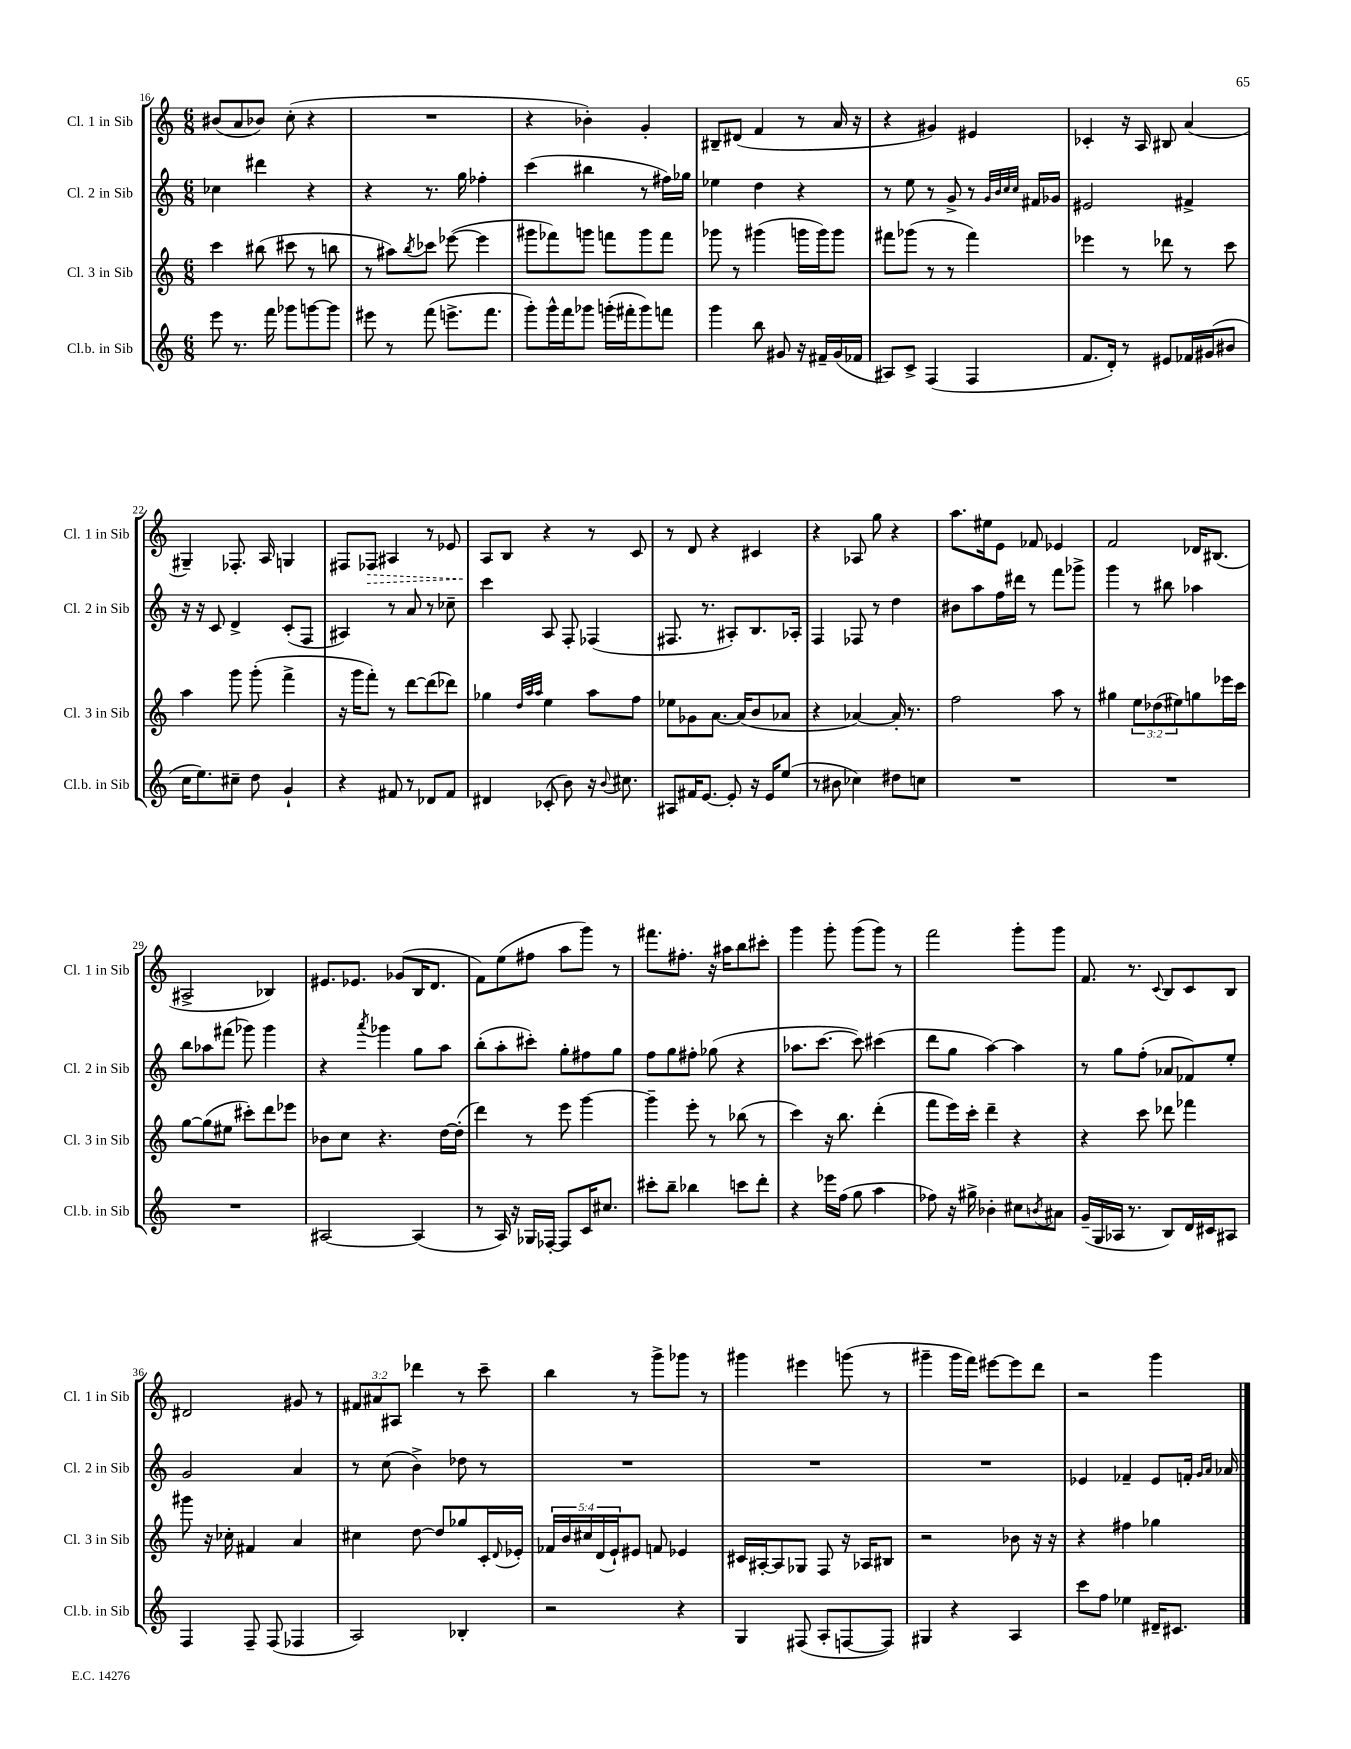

**kern	**kern	**kern	**kern	**dynam
*part4	*part3	*part2	*part1	*part1
*staff4	*staff3	*staff2	*staff1	*staff1
*I"Cl.b. in Sib	*I"Cl. 3 in Sib	*I"Cl. 2 in Sib	*I"Cl. 1 in Sib	*
*I'Cl.b. in Sib	*I'Cl. 3 in Sib	*I'Cl. 2 in Sib	*I'Cl. 1 in Sib	*
*clefG2	*clefG2	*clefG2	*clefG2	*
*k[]	*k[]	*k[]	*k[]	*
*M6/8	*M6/8	*M6/8	*M6/8	*
=16	=16	=16	=16	=16
8eee\	4ccc\	4cc-X\	(8b#X/L	.
8.r	.	.	8a/	.
.	(8bb#X\	4ddd#X\	8b-X/J)	.
16fff\	.	.	.	.
8ggg-X\L	8ccc#X\	.	(8cc'\	.
[8gggn\	8r	4r	4r	.
8ggg\J]	8bbn\	.	.	.
=17	=17	=17	=17	=17
8eee#X\	8r	4r	2.r	.
8r	8aa#X\L)	.	.	.
.	8qbb/	.	.	.
(8fff\	8ccc-X\J	8.r	.	.
8.eeen^\L	([8eee-X\	.	.	.
.	.	16gg\	.	.
.	4eee-\]	4ff-X'\	.	.
8.fff\J	.	.	.	.
=18	=18	=18	=18	=18
8ggg'\L)	8ggg#X\L	(4ccc\	4r	.
16ggg^^\L	8fff-X\)	.	.	.
16fff\J	.	.	.	.
8ggg-X\J	8gggn\J	4bb#X\	4b-X'\)	.
(16gggn'\LL	8fffn\L	.	.	.
16fff#X'\J	.	.	.	.
8ggg\)	8ggg\	8r	4g'/	.
8fffn\J	8fff\J	16ff#X\LL)	.	.
.	.	16gg-X\JJ	.	.
=19	=19	=19	=19	=19
4ggg\	8ggg-X\	4ee-X\	8B#X~/L	.
.	8r	.	(8d#X/J	.
8bb\	(4ggg#X\	4dd\	4f/	.
8g#X/	.	.	.	.
16r	16gggn\LL	4r	8r	.
16f#X~/LL	16ggg\J)	.	.	.
(16g#/	8ggg\J	.	16a/	.
16f-X/JJ	.	.	16r	.
=20	=20	=20	=20	=20
8A#X/L)	8fff#X\L	8r	4r	.
8c^/J	(8ggg-X\J	8ee\	.	.
(4F/	8r	8r	4g#X/)	.
.	8r	8g^/	.	.
4F/	4fff#\)	8r	4e#X/	.
.	.	32qqg/LLL	.	.
.	.	32qqb/	.	.
.	.	32qqcc/	.	.
.	.	32qqcc/JJJ	.	.
.	.	16f#X/LL	.	.
.	.	16g-X/JJ	.	.
=21	=21	=21	=21	=21
8.f/L	4eee-X\	2e#X/	4c-X'/	.
16d'/Jk)	.	.	.	.
8r	8r	.	16r	.
.	.	.	16A/	.
8e#X/L	8ddd-X\	.	8B#X/	.
16f-X/L	8r	4f#X^/	(4a/	.
(16g#X/J	.	.	.	.
8b#X/J	8ccc\	.	.	.
!!LO:LB:g=z
=22	=22	=22	=22	=22
16cc\KL	4aa\	16r	4G#X~/)	.
8.ee\)	.	16r	.	.
.	.	8c/	.	.
8cc#X~\J	8ggg\	4d^/	8.F-X'/	.
8dd\	(8ggg'\	.	.	.
.	.	.	16A/	.
4g`/	4fff^\	(8c'/L	4Gn/	.
.	.	8F/J	.	.
=23	=23	=23	=23	=23
4r	16r	4A#X/)	8F#X/L	.
.	16ggg\KL	.	.	.
!	!	!	!	!LO:HP:b
.	8fff'\J)	.	8F-X/J	>
8f#X/	8r	8r	4A#X/	.
8r	[8ddd\L	8a/	.	.
8d-X/L	(8ddd\]	8r	8r	.
8f#/J	8ddd-X\J)	8cc-X~\	8e-X/	.
=24	=24	=24	=24	=24
4d#X/	4gg-X\	4ccc\	8A/L	.
.	.	.	8B/J	]
.	32qqdd/LLL	.	.	.
.	32qqaa/	.	.	.
.	32qqaa/JJJ	.	.	.
(8c-X'/	4ee\	8A/	4r	.
8b\)	.	8F'/	.	.
16r	8aa\L	(4F-X/	8r	.
8qqb/	.	.	.	.
8.cc#X\	.	.	.	.
.	8ff\J	.	8c/	.
=25	=25	=25	=25	=25
8A#X/L	8ee-X\L	8.F#X/	8r	.
16f#X/K	8g-X\	.	8d/	.
[8.e/J	.	8.r	.	.
.	[8.a\J	.	4r	.
8e'/]	.	8A#X'/L)	.	.
.	(16a/KL]	.	.	.
16r	8b/	8.B/	4c#X/	.
16e/KL	.	.	.	.
(8ee/J	8a-X/J	.	.	.
.	.	16A-X'/Jk	.	.
=26	=26	=26	=26	=26
8r	4r	4F/	4r	.
8b#X\	.	.	.	.
4cc-X\)	[4a-X/)	8F-X/	8A-X/	.
.	.	8r	8gg\	.
8dd#X\L	16a-'/]	4dd\	4r	.
.	8.r	.	.	.
8ccn\J	.	.	.	.
=27	=27	=27	=27	=27
2.r	2ff\	8b#X\L	8.aa\L	.
.	.	8aa\	.	.
.	.	.	16ee#X\k	.
.	.	16ff\L	8e\J	.
.	.	16ddd#X\JJ	.	.
.	.	8r	8f-X/	.
.	8aa\	8fff\L	4e-X/	.
.	8r	8ggg-X^\J	.	.
=28	=28	=28	=28	=28
2.r	4gg#X\	4ggg\	2f/	.
.	12ee\L	8r	.	.
.	(12dd-X\	.	.	.
.	.	8bb#X\	.	.
.	12ee#X\)	.	.	.
.	8ggn\	4aa-X\	16d-X/KL	.
.	.	.	(8.B#X/J	.
.	16eee-X\L	.	.	.
.	16ccc\JJ	.	.	.
!!LO:LB:g=z
=29	=29	=29	=29	=29
2.r	[8gg\L	8bb\L	2A#X^/	.
.	(8gg\]	8aa-X\	.	.
.	8ee#X\J	(8fff#X\J	.	.
.	8ccc#X'\L)	8ggg-X\)	.	.
.	8ddd\	4ggg-\	4B-X/)	.
.	8eee-X\J	.	.	.
=30	=30	=30	=30	=30
[2A#X/	8b-X\L	4r	8.e#X/L	.
.	8cc\J	.	.	.
.	.	.	8.e-X/J	.
.	.	8qaaa/	.	.
.	4.r	4ggg-X\	.	.
.	.	.	(8g-X/L	.
(4A#/]	.	8gg\L	16B/K	.
.	.	.	8.d/J	.
.	[16dd\LL	8aa\J	.	.
.	(16dd'\JJ]	.	.	.
=31	=31	=31	=31	=31
8r	4ddd\)	(8bb'\L	8f\L)	.
16A/)	.	8aa'\	(8ee\	.
16r	.	.	.	.
16G-X/LL	8r	8ccc#X'\J)	8ff#X\J	.
[16F-X'/JJ	.	.	.	.
8F-/L]	8eee\	8gg'\L	8aa\L	.
16c/K	[4ggg\	8ff#X\	8ggg\J)	.
8.cc#X/J	.	.	.	.
.	.	8gg\J	8r	.
=32	=32	=32	=32	=32
8ccc#X'\L	4ggg~\]	8ff\L	8.fff#X\L	.
8bb~\J	.	8gg\	.	.
.	.	.	8.ff#X'\J	.
4bb-X\	8eee'\	8ff#X'\J	.	.
.	8r	(8gg-X\	16r	.
.	.	.	16aa#X\KL	.
8cccn\L	(8bb-X\	4r	8bb\	.
8ddd'\J	8r	.	8ccc#X'\J	.
=33	=33	=33	=33	=33
4r	4ccc\)	8.aa-X\L	4ggg\	.
.	.	[8.ccc\J	.	.
16eee-X\LL	16r	.	8ggg'\	.
(16ff\JJ	8.bb\	.	.	.
8gg\	.	8ccc\])	(8ggg\L	.
4aa\	(4ddd'\	(4ccc#X\	8ggg\J)	.
.	.	.	8r	.
=34	=34	=34	=34	=34
8ff-X\)	8fff\L	8ddd\L	2fff\	.
16r	16eee\L)	8gg\J	.	.
16gg#X^\	16ccc'\JJ	.	.	.
4b-X'\	4ddd~\	[4aa\)	.	.
8cc#X\L	4r	4aa\]	8ggg'\L	.
8qbn/	.	.	.	.
8a#X\J	.	.	8ggg\J	.
=35	=35	=35	=35	=35
(16g~/LL	4r	8r	8.f/	.
16G/	.	.	.	.
16A-X/JJ	.	8gg\L	.	.
8.r	.	.	8.r	.
.	8ccc\	(8ff'\J	.	.
.	.	.	8qqc/	.
8B/L)	8ddd-X\	8a-X/L	8B/L	.
16d/L	4fff-X\	8f-X/)	8c/	.
16c#X/J	.	.	.	.
8A#X/J	.	8ee'/J	8B/J	.
!!LO:LB:g=z
=36	=36	=36	=36	=36
4F/	8ggg#X\	2g/	2d#X/	.
.	16r	.	.	.
.	16cc-X'\	.	.	.
8F~/	4f#X/	.	.	.
(8F/	.	.	.	.
4F-X/	4a/	4a/	8g#X/	.
.	.	.	8r	.
=37	=37	=37	=37	=37
2A/)	4cc#X\	8r	12f#X/L	.
.	.	.	12a#X/	.
.	.	(8cc\	.	.
.	.	.	12A#X/J	.
.	[8dd\	4b^\)	4ddd-X\	.
.	8dd/L]	.	.	.
4B-X'/	8gg-X/	8dd-X\	8r	.
.	16c'/L	8r	8ccc~\	.
.	8qqd/	.	.	.
.	16e-X'/JJ	.	.	.
=38	=38	=38	=38	=38
2r	20f-X/LL	2.r	4bb\	.
.	20b/	.	.	.
.	20cc#X/	.	.	.
.	(20d/	.	.	.
.	20e`/J)	.	.	.
.	8e#X/J	.	8r	.
.	8fn/	.	8ggg^\L	.
4r	4e-X/	.	8ggg-X\J	.
.	.	.	8r	.
=39	=39	=39	=39	=39
4G/	16c#X/LL	2.r	4ggg#X\	.
.	[16A#X'/J	.	.	.
.	8A#/]	.	.	.
(8F#X/	8G-X/J	.	4eee#X\	.
8A'/L	8F/	.	.	.
[8Fn/	16r	.	(8gggn\	.
.	16A-X/KL	.	.	.
8F/J])	8B#X/J	.	8r	.
=40	=40	=40	=40	=40
4G#X/	2r	2.r	4ggg#X~\	.
4r	.	.	16ggg#\LL	.
.	.	.	16fff\JJ)	.
.	.	.	[8eee#X\L	.
4A/	8b-X\	.	8eee#\]	.
.	16r	.	8ddd\J	.
.	16r	.	.	.
=41	=41	=41	=41	=41
8ccc\L	4r	4e-X/	2r	.
8ff\J	.	.	.	.
4ee-X\	4ff#X\	4f-X~/	.	.
16d#X~/KL	4gg-X\	8e-/L	4ggg\	.
8.c#X/J	.	.	.	.
.	.	16fn'/Jk	.	.
.	.	16qqg/LL	.	.
.	.	16qqa/JJ	.	.
.	.	16a-X/	.	.
==	==	==	==	==
*-	*-	*-	*-	*-
